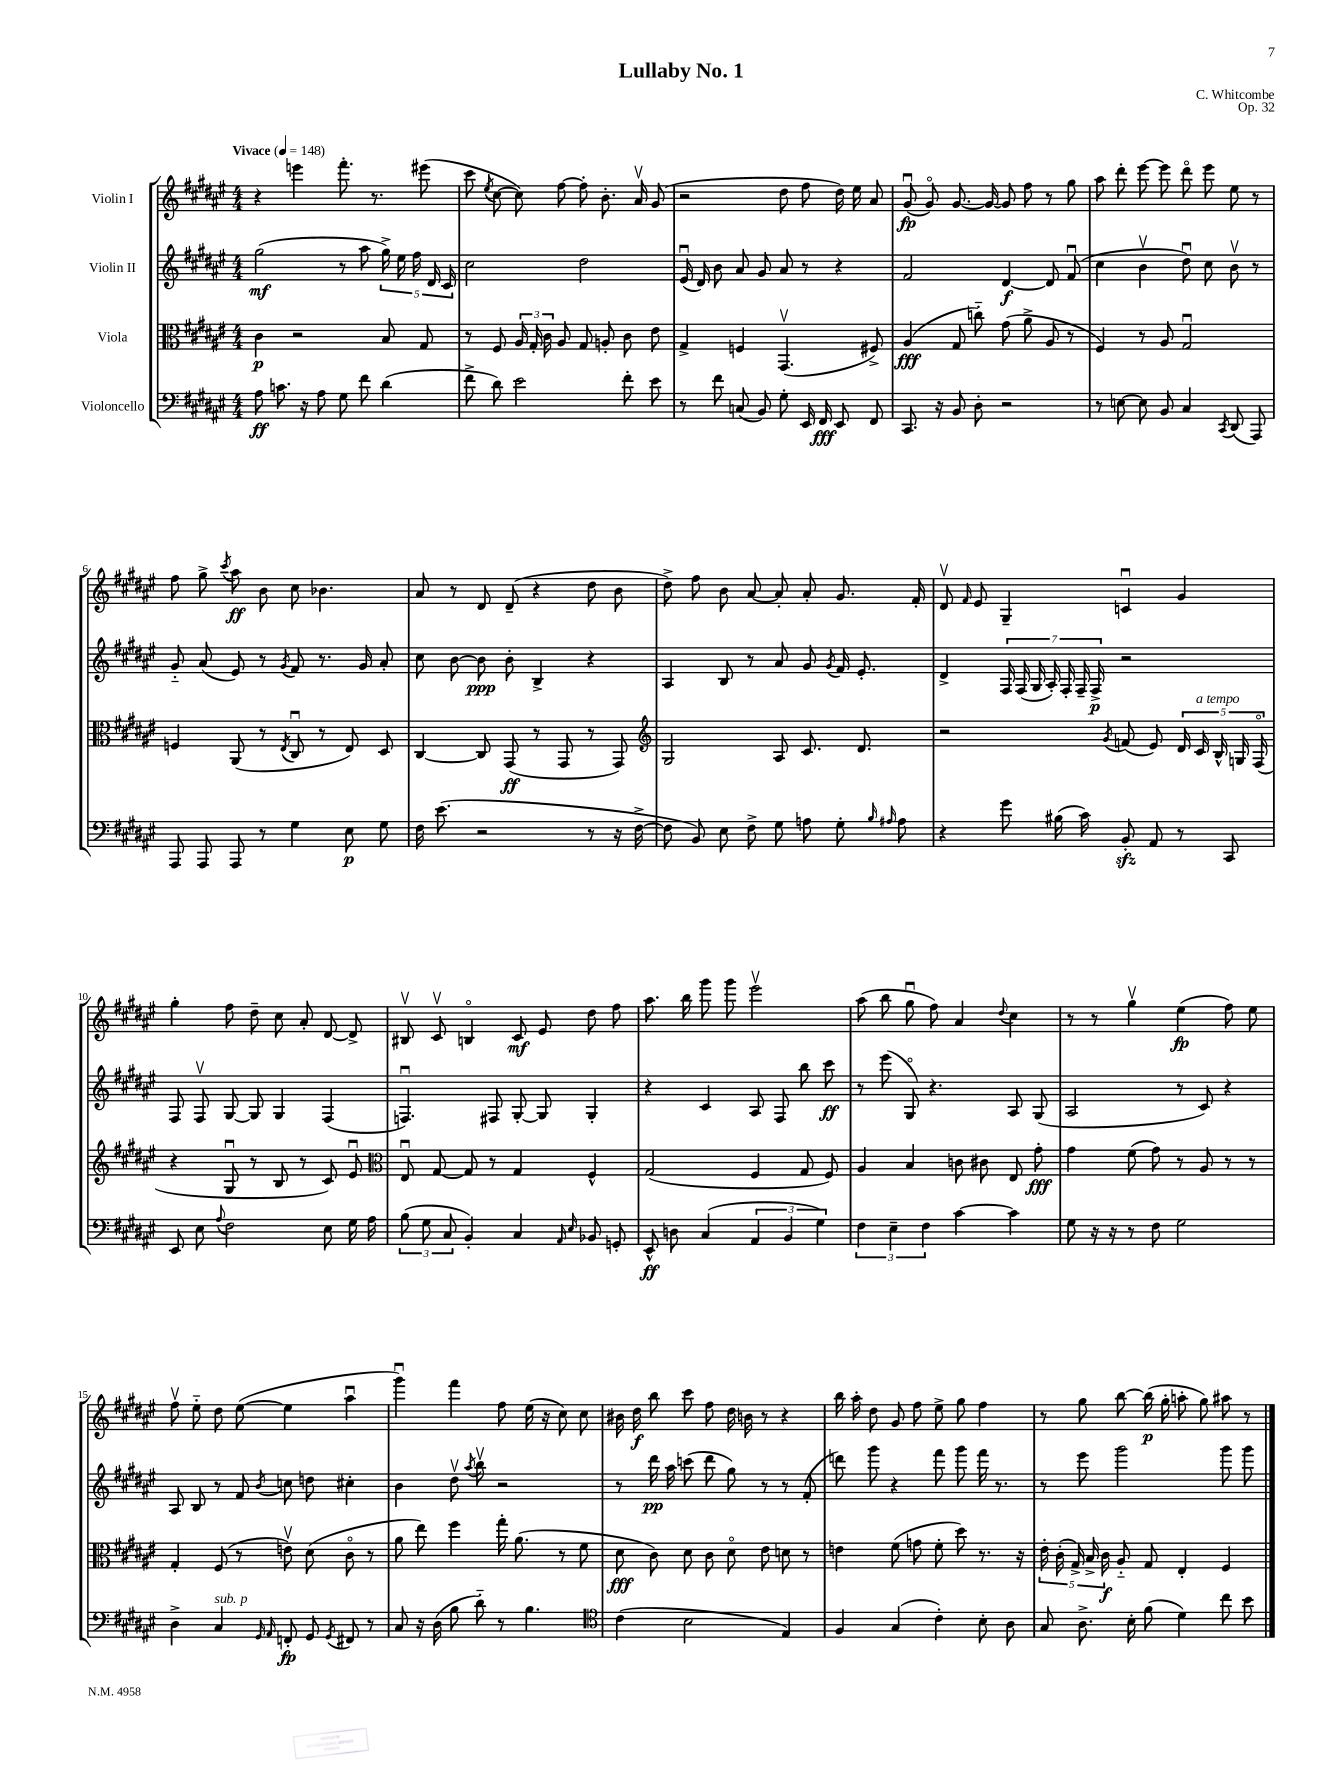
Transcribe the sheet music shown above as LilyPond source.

\header { title = "Lullaby No. 1" composer = "C. Whitcombe" opus = "Op. 32" }
<<
\new StaffGroup <<
\new Staff = "s0" \with { instrumentName = "Violin I" } {
    \clef treble \key fis \major \numericTimeSignature \time 4/4 \tempo "Vivace" 4 = 148
    \autoBeamOff r4 e'''4 fis'''8.-. r8. eis'''8( |
    cis'''8 \acciaccatura { eis''8 } cis''8~ cis''8) fis''8~ fis''8-. b'8.-. ais'16\upbow gis'8( |
    r2 dis''8 fis''8 dis''16) eis''16 ais'8 |
    gis'8\downbow\fp( gis'8\flageolet) gis'8.~ gis'16~ gis'8 fis''8 r8 gis''8 |
    ais''8 dis'''8-. eis'''8~ eis'''8 dis'''8\flageolet eis'''8 eis''8 r8 |
    fis''8 gis''8-> \acciaccatura { cis'''8 } ais''8\ff b'8 cis''8 bes'4. |
    ais'8 r8 dis'8 dis'8--( r4 dis''8 b'8 |
    dis''8->) fis''8 b'8 ais'8~ ais'8-. ais'8-. gis'8. fis'16-. |
    dis'8\upbow \grace { fis'16 } eis'8 gis4-- c'4\downbow gis'4 |
    gis''4-. fis''8 dis''8-- cis''8 ais'8-. dis'8~ dis'8-> |
    bis8\upbow cis'8\upbow b4\flageolet cis'8\mf eis'8 dis''8 fis''8 |
    ais''8. b''16 gis'''8 gis'''8 eis'''2\upbow |
    ais''8( b''8 gis''8\downbow fis''8) ais'4 \appoggiatura { dis''8 } cis''4 |
    r8 r8 gis''4\upbow eis''4\fp( fis''8) eis''8 |
    fis''8\upbow eis''8-_ dis''8 eis''8~( eis''4 ais''4\downbow |
    gis'''4\downbow) fis'''4 fis''8 eis''16( r16 cis''8) cis''8 |
    bis'16 dis''16\f b''8 cis'''8 fis''8 dis''16 b'16 r8 r4 |
    b''16 ais''16-. dis''8 gis'8 fis''8 eis''8-> gis''8 fis''4 |
    r8 gis''8 b''8~ b''16\p( gis''16-. a''8-. gis''8) ais''8 r8 \bar "|." |
}
\new Staff = "s1" \with { instrumentName = "Violin II" } {
    \clef treble \key fis \major \numericTimeSignature \time 4/4
    \autoBeamOff gis''2\mf( r8 ais''8 \tuplet 5/4 { gis''16->) eis''16 fis''16 dis'16 cis'16 } |
    cis''2 dis''2 |
    eis'16\downbow( dis'16) b'8 ais'8 gis'8 ais'8 r8 r4 |
    fis'2 dis'4~\f dis'8 fis'8\downbow( |
    cis''4 b'4\upbow dis''8\downbow) cis''8 b'8\upbow r8 |
    gis'8-_ ais'8( eis'8) r8 \acciaccatura { gis'8 } fis'8 r8. gis'16 ais'8-. |
    cis''8 b'8~ b'8\ppp b'8-. b4-> r4 |
    ais4 b8 r8 ais'8 gis'8 \acciaccatura { gis'8 } fis'16 eis'8.-. |
    dis'4-> \tuplet 7/4 { fis16 fis16( gis16 ais16-.) fis16-. fis16-- fis16->\p } r2 |
    fis8 fis8\upbow gis8~ gis8 gis4 fis4( |
    f4.\downbow) fis8 gis8~-. gis8 gis4-. |
    r4 cis'4 ais8 fis8 b''8 cis'''8\ff |
    r8 eis'''8( gis8\flageolet) r4. ais8 gis8( |
    ais2 r8 cis'8) r4 |
    ais8 b8 r8 fis'8 \acciaccatura { b'8 } c''8 d''8 cis''4-. |
    b'4 dis''8\upbow \acciaccatura { ais''8 } b''8\upbow r2 |
    r8 dis'''16\pp ais''16 c'''8( dis'''8 gis''8) r8 r8 fis'8-.( |
    d'''8) gis'''8 r4 fis'''8 gis'''8 fis'''16 r8. |
    r8 eis'''8 gis'''2 gis'''8 gis'''8 \bar "|." |
}
\new Staff = "s2" \with { instrumentName = "Viola" } {
    \clef alto \key fis \major \numericTimeSignature \time 4/4
    \autoBeamOff cis'4\p r2 b8 gis8 |
    r8 fis8 \tuplet 3/2 { ais16 gis16-. cis'16 } ais8 gis8 a8-. cis'8 eis'8 |
    gis4-> f4 gis,4.\upbow( fis8->) |
    ais4\fff( gis8 c''8-_) gis'8( ais'8-> ais8 r8 |
    fis4) r8 ais8 gis2\downbow |
    f4 ais,8( r8 \acciaccatura { eis8 } cis8\downbow r8 eis8) dis8 |
    cis4~ cis8 gis,8\ff( r8 gis,8 r8 gis,8) |
    \clef treble gis2 ais8 cis'8. dis'8. |
    r2 \acciaccatura { gis'8 } f'8( eis'8) \tuplet 5/4 { dis'16 cis'16^\markup { \italic "a tempo" } b16-^ g16 fis16\flageolet( } |
    r4 gis8\downbow r8 b8 r8 cis'8) eis'8\downbow |
    \clef alto eis8\downbow gis8~ gis8 r8 gis4 fis4-^ |
    gis2( fis4 gis8 fis8) |
    ais4 b4 c'8 cis'8 eis8 gis'8-.\fff |
    gis'4 fis'8( gis'8) r8 ais8 r8 r8 |
    gis4-. fis8( r8 e'8\upbow) dis'8( cis'8\flageolet r8 |
    ais'8 eis''8) fis''4 gis''16-. ais'8.( r8 fis'8 |
    dis'8\fff cis'8) dis'8 cis'8 dis'8\flageolet eis'8 d'8 r8 |
    e'4 fis'8( g'8 fis'8-. dis''8) r8. r16 |
    \tuplet 5/4 { eis'16-. cis'16-.( gis16->) b16-> cis'16\f } ais8-_ gis8 eis4-. fis4 \bar "|." |
}
\new Staff = "s3" \with { instrumentName = "Violoncello" } {
    \clef bass \key fis \major \numericTimeSignature \time 4/4
    \autoBeamOff ais8\ff c'8. r16 ais8 gis8 fis'8 dis'4( |
    fis'8-> dis'8) eis'2 fis'8-. eis'8 |
    r8 fis'8 c8( b,8) gis8-. eis,16 fis,16\fff eis,8 fis,8 |
    cis,8. r16 b,8 dis8-. r2 |
    r8 e8~ e8 b,8 cis4 \acciaccatura { cis,8 } dis,8( ais,,8) |
    ais,,8 ais,,8 ais,,8 r8 gis4 eis8\p gis8 |
    fis16 eis'8.( r2 r8 r16 fis16~-> |
    fis8 b,8) eis8 fis8-> gis8 a8 gis8-. \grace { b16 ais16 } ais8 |
    r4 gis'8 bis16( cis'16) b,8-.\sfz ais,8 r8 cis,8 |
    eis,8 eis8 \appoggiatura { ais8 } fis2 eis8 gis16 ais16 |
    \tuplet 3/2 { b8( gis8 cis8 } b,4-.) cis4 \grace { ais,16 eis16 } bes,8 g,8-. |
    eis,8-^\ff d8 cis4( \tuplet 3/2 { ais,4 b,4 gis4) } |
    \tuplet 3/2 { fis4 eis4-- fis4 } cis'4~ cis'4 |
    gis8 r16 r16 r8 fis8 gis2 |
    dis4-> cis4^\markup { \italic "sub. p" } \grace { gis,16 ais,16 } f,8-.\fp gis,8 \acciaccatura { gis,8 } fis,8 r8 |
    cis8 r16 dis16( b8 dis'8-_) r8 b4. |
    \clef tenor cis'4( b2 eis4) |
    fis4 gis4( cis'4-.) b8-. ais8 |
    gis8 ais8.-> b16-. fis'8( dis'4) cis''8 b'8 \bar "|." |
}
>>
>>
